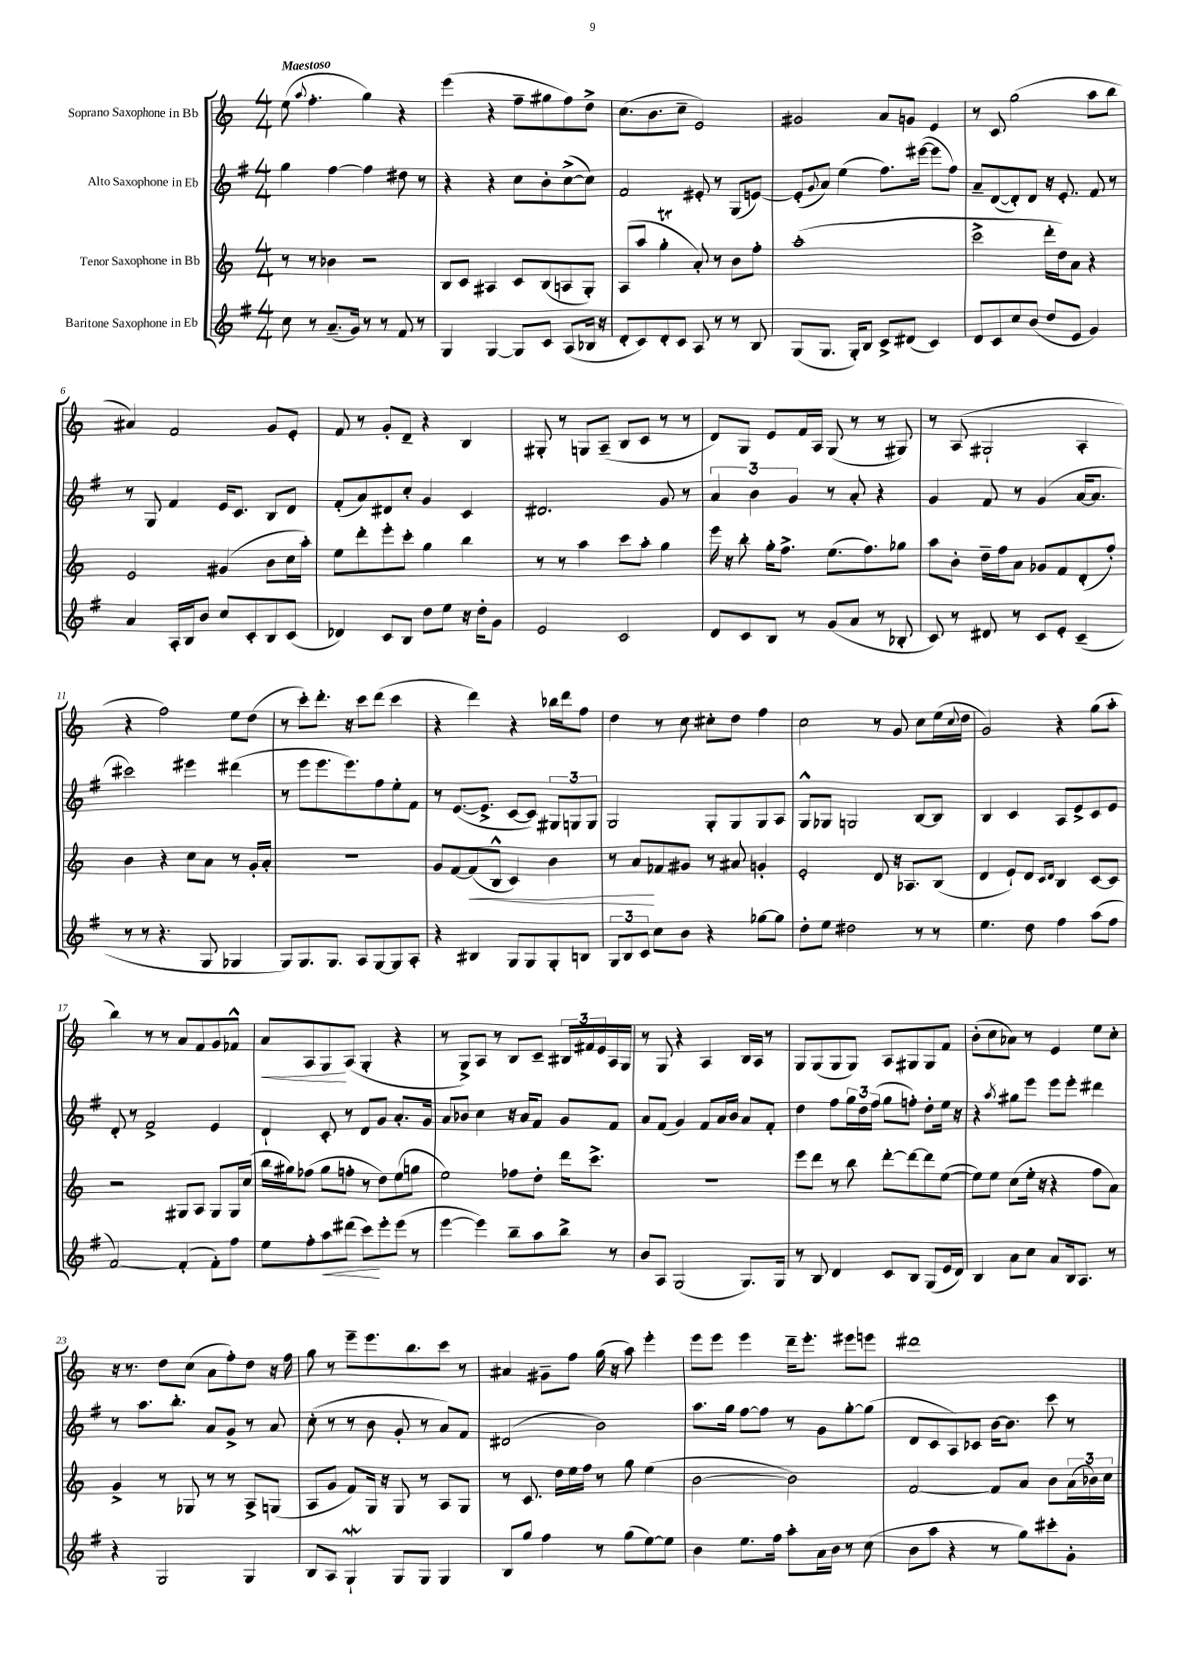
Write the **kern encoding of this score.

**kern	**kern	**kern	**kern
*staff4	*staff3	*staff2	*staff1
*clefG2	*clefG2	*clefG2	*clefG2
*k[f#]	*k[]	*k[f#]	*k[]
*M4/4	*M4/4	*M4/4	*M4/4
8cc	8r	4gg	(8ee
.	.	.	8qqaa
8r	8r	.	4.ff'
(8.a~	4b-	[4ff#	.
16g)	.	.	.
8r	2r	4ff#]	4gg)
8r	.	.	.
8f#	.	8dd#	4r
8r	.	8r	.
=	=	=	=
4G	8B	4r	(4eee
.	8c	.	.
[4G	4A#	4r	4r
8G]	8c	8cc	8ff~
8c	(8B	8b'	8gg#
(8A	8A	([8cc^	8ff)
16B-	8G')	8cc])	8dd^
16r	.	.	.
=	=	=	=
8d'	(8A	2f#	(8.cc
8c)	8aa	.	.
.	.	.	8.b
8d'	4gg'	.	.
8c	.	.	8cc~
8A	8a')	8e#'	2e)
8r	8r	8r	.
8r	8b	(8G	.
8B	8ff'	[8e)	.
=	=	=	=
(8G	(1aa'	(8e']	2g#
.	.	8qqg	.
8.G	.	8a)	.
.	.	(4ee	.
16G')	.	.	.
8B	.	.	.
8c^	.	8.ff#)	8a
(8d#	.	.	8g
.	.	([16eee#	.
4c)	.	8eee#]	4e
.	.	8ff#)	.
=	=	=	=
8d	2ccc^	8a~	8r
8c	.	([8d	8c
8cc	.	8d'])	(2gg
(8b	.	8d	.
8dd	16ddd'	16r	.
.	16dd)	8.e'	.
8e	8a	.	.
4g)	4r	8f#	8aa
.	.	8r	8bb
=	=	=	=
4a	2e	8r	4a#)
.	.	8G	.
16A'	.	4f#	2f
16B	.	.	.
8b	.	.	.
8cc	(4g#	16e	.
.	.	8.c	.
8c'	.	.	.
8B	8b	8B	8g
(8c	16cc	8d	8e'
.	16aa')	.	.
=	=	=	=
4d-)	8ee	(8f#'	8f
.	8ddd'	8a)	8r
8c	8eee'	8d#	8g'
8B	8ccc'	8cc'	8d~
8dd	4gg	4g	4r
8ee	.	.	.
16r	4bb	4c	4B
16dd'	.	.	.
8g	.	.	.
=	=	=	=
2e	8r	2.d#	8G#'
.	8r	.	8r
.	4aa	.	8G
.	.	.	(8A~
2c	8ccc	.	8B
.	8aa'	.	8c
.	4gg	8g	8r
.	.	8r	8r
=	=	=	=
8d	16eee	6a	8d)
.	16r	.	.
8c	8bb'	.	8G
.	.	6b	.
8B	16gg'	.	8e
.	8.ff^	.	.
.	.	6g	.
8r	.	.	16f
.	.	.	16A
(8g	(8.ee	8r	(8G
8a	.	8a'	8r
.	8.ff)	.	.
8r	.	4r	8r
8B-'	8gg-	.	8G#)
=	=	=	=
8c)	8aa	4g	8r
8r	8b'	.	(8A
8d#	16dd~	8f#	2G#`
.	16ff	.	.
8r	8a	8r	.
8c	8g-	(4g	.
8e'	8f	.	.
(4c~	(8d'	[16a	4A'
.	.	8.a]	.
.	8ff')	.	.
=	=	=	=
8r	4b	2ccc#)	4r
8r	.	.	.
4.r	4r	.	2ff)
.	8cc	4eee#	.
8G	8a	.	.
4G-	8r	(4ddd#	8ee
.	16g'	.	(8dd
.	16a'	.	.
=	=	=	=
8G)	1r	8r	8r
8.G	.	8eee	8ccc')
.	.	8.eee	8.ddd'
8.G	.	.	.
.	.	8.eee)	16r
8A	.	.	8ccc
[8G	.	8ff#	(8ddd
8G]	.	8ee'	4ccc
8A'	.	8f#	.
=	=	=	=
4r	8g	8r	4r
.	[8f	([8.e	.
4B#	(8f]	.	4ddd)
.	.	8.e^]	.
.	8B^^	.	.
8G	4c)	[8c	4r
8G	.	8c])	.
8G'	4b	12G#	16bb-
.	.	.	16ddd
.	.	12G	.
8B	.	.	8ff
.	.	12G	.
=	=	=	=
12G	8r	2G	4dd
12B	.	.	.
.	8a	.	.
12c	.	.	.
8cc	8f-	.	8r
8b	8g#	.	8cc
4r	8r	8G'	8cc#'
.	8a#	8G	8dd
[8gg-	4g'	8G	4ff
8gg-]	.	8A	.
=	=	=	=
8dd'	2e'	8G^^	2cc
8ee	.	8G-	.
2dd#	.	2G	.
.	8d	.	8r
.	16r	.	8g
.	8.A-	.	.
8r	.	[8B	8cc
8r	(8B	8B]	(16ee
.	.	.	8qqcc
.	.	.	16dd
=	=	=	=
4.ee	4d	4B	2g)
.	8e`)	4c	.
8dd	8d	.	.
.	16qqc	.	.
.	16qqd	.	.
4ff#	4B	8A	4r
.	.	8e^	.
(8aa	[8c	8c	(8gg
8ff#	8c]	8e	8aa'
=	=	=	=
[2f#)	2r	8d'	4bb)
.	.	8r	.
.	.	2f#^	8r
.	.	.	8r
(4f#']	8G#	.	8a
.	8A	.	8f
8f#')	8G#	4e	8g
8ff#	16G#	.	8f-^^
.	(16cc	.	.
=	=	=	=
8ee	16bb	4d`	8a
.	16gg#)	.	.
8ff#'	(8ff-	.	8A
8aa	8gg#	8c'	8G
(8ddd#	8ff'	8r	(8A
8ccc)	8r	8d	4G'
8eee'	8dd)	8g	.
(8eee	(8ee	8.a'	4r
8r	8gg	.	.
.	.	16g	.
=	=	=	=
[4eee	2ee)	8a	8r
.	.	8b-	8G^)
4eee])	.	4cc	8A
.	.	.	8r
8bb~	8ff-	16r	8B
.	.	16a	.
8aa	8dd'	8f#	8c~
8bb^	16ddd	8g	24B#
.	.	.	24f#
.	8.ccc^	.	.
.	.	.	24e
8r	.	8f#	16A
.	.	.	16G
=	=	=	=
8b	1r	8a	8r
8A	.	(8f#	8G
(2G	.	4g)	4r
.	.	8f#	4A
.	.	16a	.
.	.	16b	.
8.G)	.	8a	16B
.	.	.	16A
.	.	8f#'	8r
16G	.	.	.
=	=	=	=
8r	8eee	4dd	8G
8B	8ddd	.	(8G
4d	8r	8ff#	8G
.	8bb	24gg	8G)
.	.	24dd	.
.	.	(24ff#	.
8c	[8ddd'	8gg	8A
8B	8ddd_	8ff')	8G#
(8G	8ddd]	8dd'	8G#
16e	([8ee	16ee	8f
16d)	.	16r	.
=	=	=	=
4B	8ee])	4r	(8b'
.	8ee	.	8cc
.	.	8qaa	.
8a	(8cc	8gg#	8a-)
8cc	16ee'	8eee	8r
.	16r	.	.
8a	4r	8eee	4e
16B	.	8eee'	.
8.A	.	.	.
.	8ff	4ddd#	8ee
8r	8a)	.	8cc'
=	=	=	=
4r	4g^	8r	16r
.	.	.	8.r
.	.	8.aa	.
2G	8r	.	8dd
.	.	8.bb'	.
.	8G-	.	(8cc
.	8r	8a	8a
.	8r	8g^	8ff')
4G	8A^	8r	8dd
.	(8G	8a	16r
.	.	.	16ff
=	=	=	=
8B	8A	(8cc'	8gg
8A	8g	8r	8r
4G`	8f)	8r	8eee~
.	16G	8b	8.eee
.	16r	.	.
8G	8G	8g'	.
.	.	.	8.bb
8G	8r	8r	.
4G	8A	8a)	8ccc
.	8G	8f#	8r
=	=	=	=
8B	8r	(2d#	4a#
8gg	8.c	.	.
4ff#	.	.	8g#~
.	16dd	.	.
.	16ee	.	8ff
.	16ff	.	.
8r	8r	2b)	(16gg
.	.	.	16r
(8gg	8gg	.	8aa)
[8ee)	(4ee	.	4eee'
8ee]	.	.	.
=	=	=	=
4b	[2b	8.aa	8eee
.	.	.	8eee
.	.	16gg	.
8.ee	.	[8ff#	4eee
.	.	8ff#]	.
16ff#	.	.	.
8aa'	2b])	8r	16ddd~
.	.	.	8.eee'
16a	.	8g	.
16b	.	.	.
8r	.	[8gg'	8eee#
(8cc	.	(8gg]	8eee
=	=	=	=
8b	[2f	8d	1ddd#
8aa	.	8c	.
4r	.	8A)	.
.	.	8c-	.
8r	8f]	[16b	.
.	.	8.b]	.
8gg)	8a	.	.
8ccc#'	8b	8ccc	.
8g'	(24a	8r	.
.	24b-)	.	.
.	24cc	.	.
==	==	==	==
*-	*-	*-	*-
